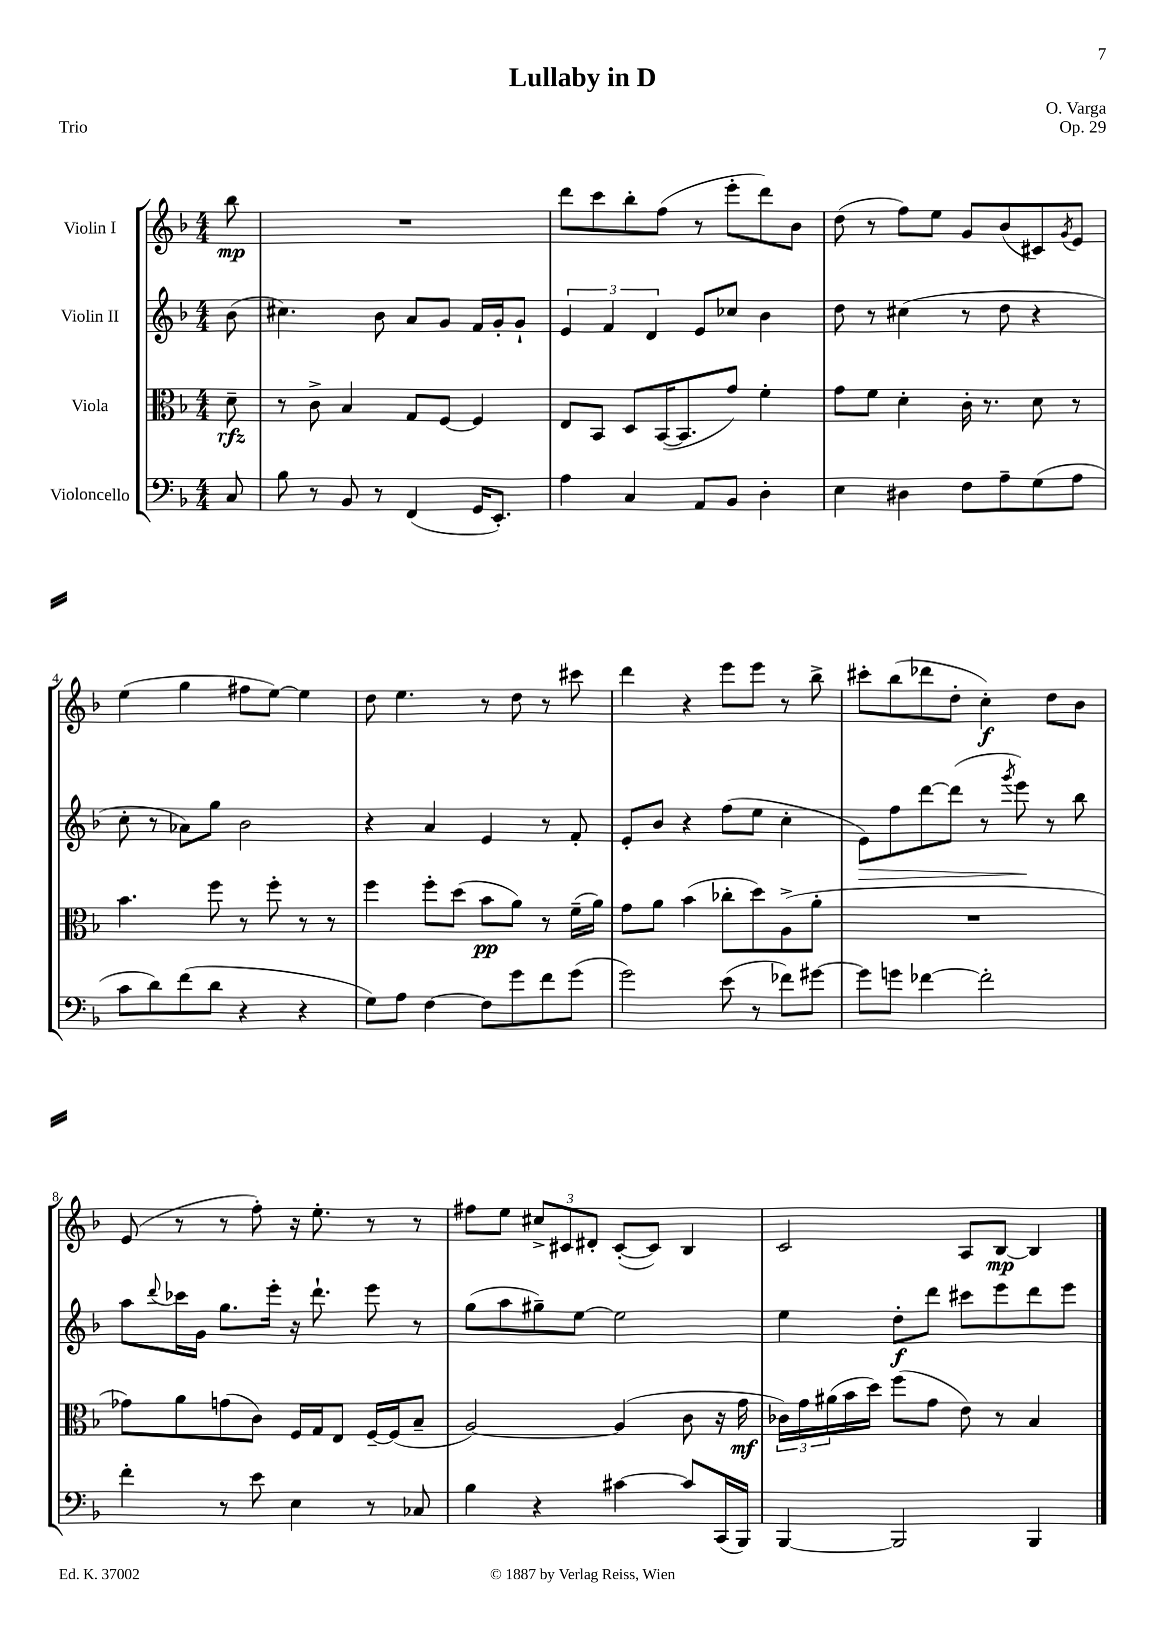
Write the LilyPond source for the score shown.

\header { title = "Lullaby in D" composer = "O. Varga" opus = "Op. 29" piece = "Trio" }
<<
\new StaffGroup <<
\new Staff = "s0" \with { instrumentName = "Violin I" } {
    \clef treble \key f \major \numericTimeSignature \time 4/4 \partial 8
    bes''8\mp |
    R1 |
    d'''8 c'''8 bes''8-. f''8( r8 e'''8-. d'''8) bes'8 |
    d''8( r8 f''8) e''8 g'8 bes'8( cis'8) \acciaccatura { g'8 } e'8 |
    e''4( g''4 fis''8 e''8~) e''4 |
    d''8 e''4. r8 d''8 r8 cis'''8 |
    d'''4 r4 e'''8 e'''8 r8 bes''8-> |
    cis'''8-. bes''8( des'''8 d''8-. c''4-.\f) d''8 bes'8 |
    e'8( r8 r8 f''8-.) r16 e''8.-. r8 r8 |
    fis''8 e''8 \tuplet 3/2 { cis''8-> cis'8 dis'8-. } cis'8~-.( cis'8) bes4 |
    c'2 a8 bes8~\mp bes4 \bar "|." |
}
\new Staff = "s1" \with { instrumentName = "Violin II" } {
    \clef treble \key f \major \numericTimeSignature \time 4/4 \partial 8
    bes'8( |
    cis''4.) bes'8 a'8 g'8 f'16 g'16-. g'8-! |
    \tuplet 3/2 { e'4 f'4 d'4 } e'8 ces''8 bes'4 |
    d''8 r8 cis''4( r8 d''8 r4 |
    c''8-. r8 aes'8) g''8 bes'2 |
    r4 a'4 e'4 r8 f'8-. |
    e'8-. bes'8 r4 f''8( e''8 c''4-. |
    e'8\>) f''8 d'''8~ d'''8( r8 \acciaccatura { g'''8 } e'''8\!) r8 bes''8 |
    a''8 \appoggiatura { d'''8 } ces'''16 g'16 g''8. e'''16-. r16 d'''8.-! e'''8 r8 |
    g''8( a''8 gis''8--) e''8~ e''2 |
    e''4 d''8-.\f d'''8 cis'''8 e'''8 d'''8 e'''8 \bar "|." |
}
\new Staff = "s2" \with { instrumentName = "Viola" } {
    \clef alto \key f \major \numericTimeSignature \time 4/4 \partial 8
    d'8--\rfz |
    r8 c'8-> bes4 g8 f8~ f4 |
    e8 bes,8 d8 bes,16~( bes,8. g'8) f'4-. |
    g'8 f'8 d'4-. c'16-. r8. d'8 r8 |
    bes'4. f''8 r8 f''8-. r8 r8 |
    f''4 f''8-. d''8( bes'8\pp a'8) r8 f'16--( a'16) |
    g'8 a'8 bes'4( ces''8-. d''8) a8->( a'8-. |
    R1 |
    ges'8) a'8 g'8( c'8) f16 g16 e8 f16~-- f16( bes8-- |
    a2~) a4( c'8 r16 g'16\mf |
    \tuplet 3/2 { ces'16) g'16 ais'16( } bes'16 d''16) f''8( g'8 e'8) r8 bes4 \bar "|." |
}
\new Staff = "s3" \with { instrumentName = "Violoncello" } {
    \clef bass \key f \major \numericTimeSignature \time 4/4 \partial 8
    c8 |
    bes8 r8 bes,8 r8 f,4( g,16 e,8.-.) |
    a4 c4 a,8 bes,8 d4-. |
    e4 dis4 f8 a8-- g8( a8 |
    c'8 d'8) f'8( d'8 r4 r4 |
    g8) a8 f4~ f8 g'8 f'8 g'8( |
    g'2) e'8( r8 fes'8) gis'8~ |
    gis'8 g'8 fes'4~ fes'2-. |
    f'4-. r8 e'8 e4 r8 ces8 |
    bes4 r4 cis'4~ cis'8 c,16( bes,,16) |
    bes,,4~ bes,,2 bes,,4 \bar "|." |
}
>>
>>
